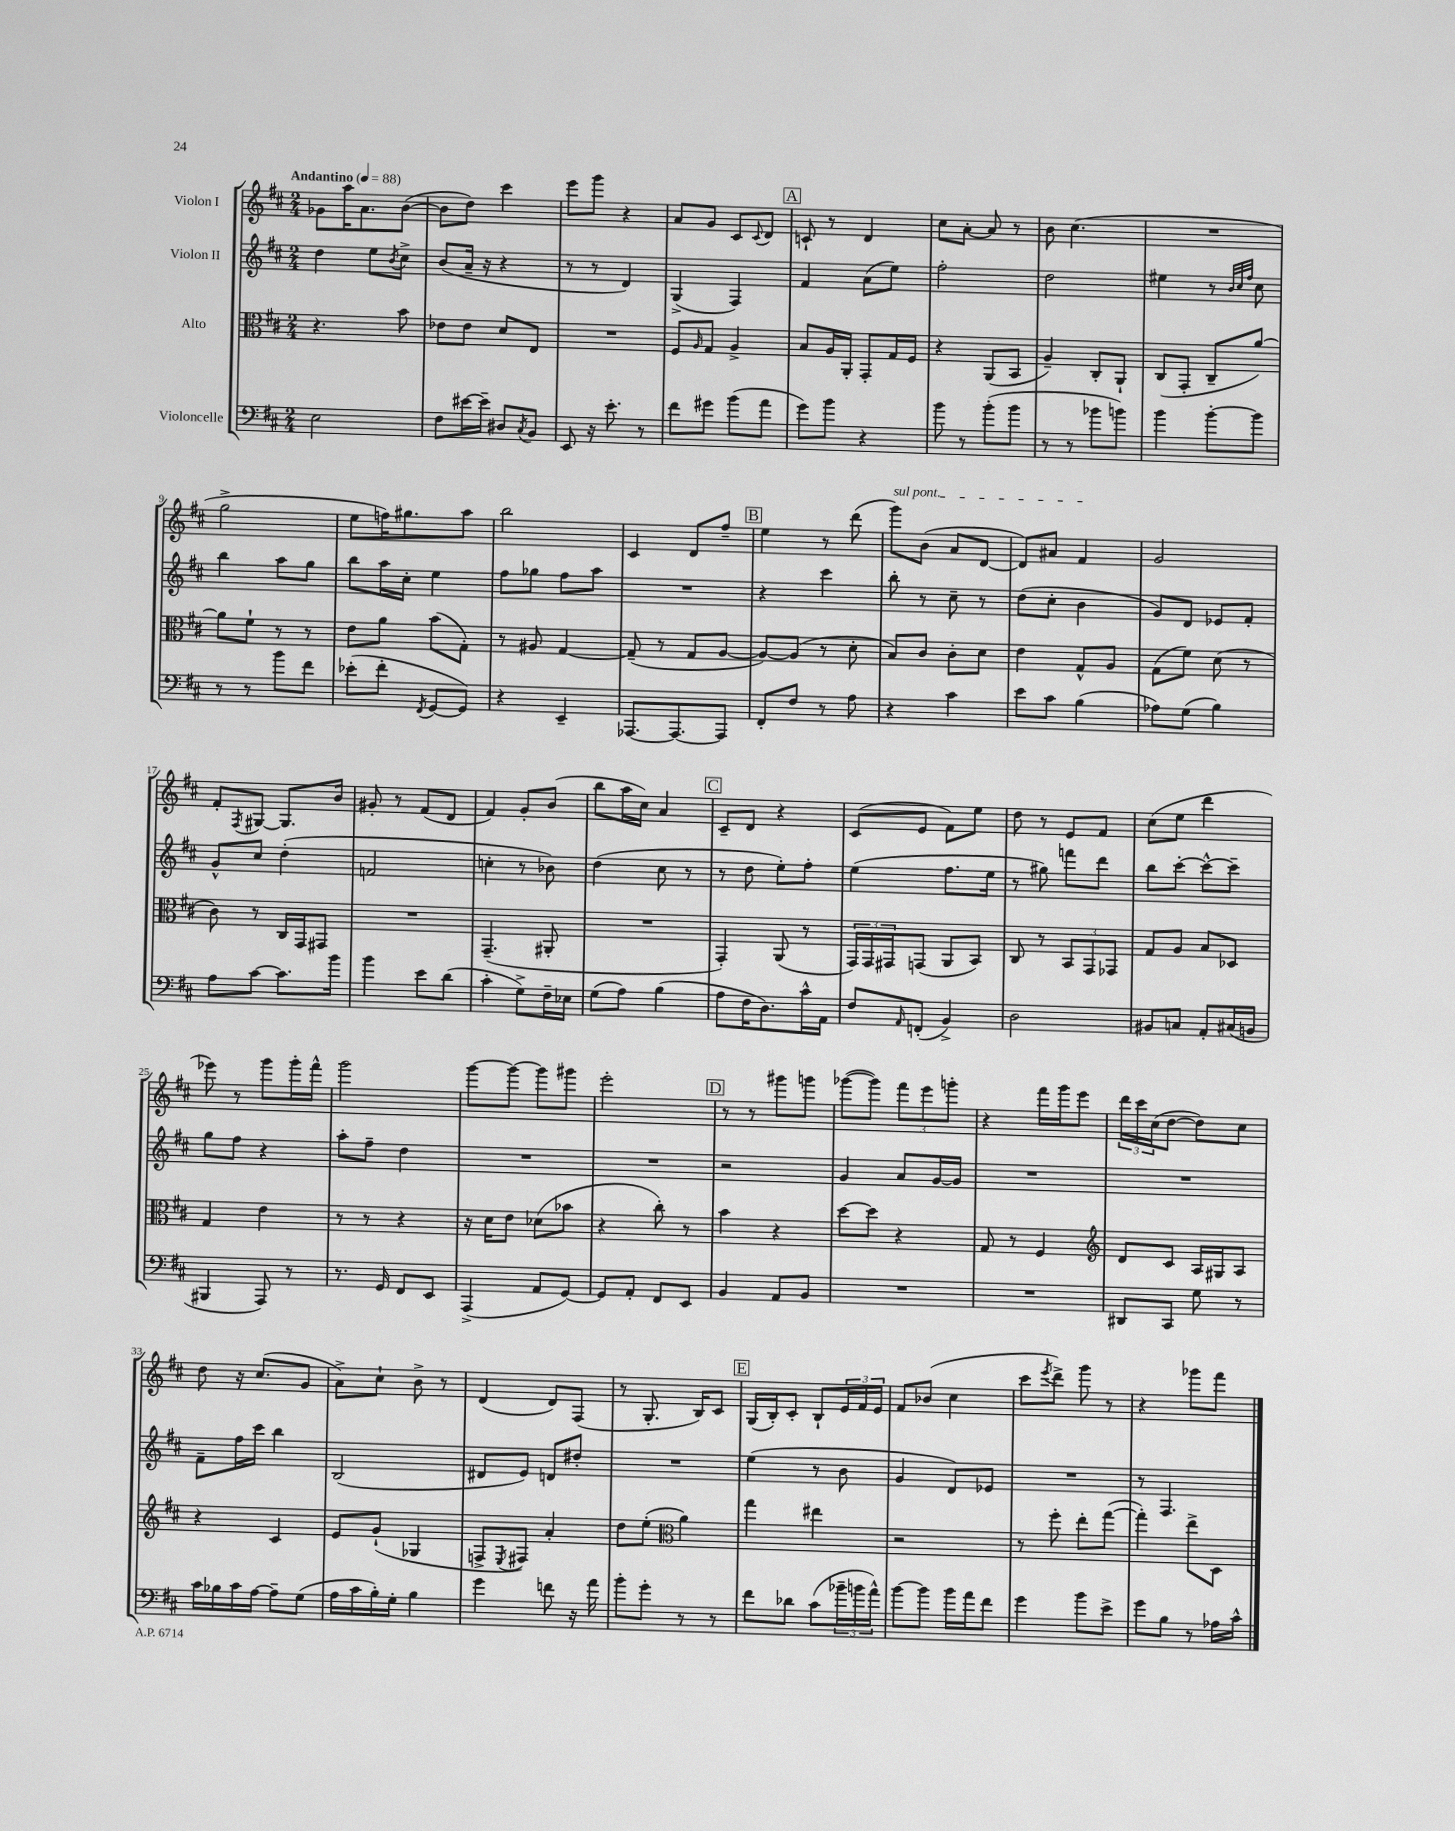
<<
\new StaffGroup <<
\new Staff = "s0" \with { instrumentName = "Violon I" } {
    \clef treble \key d \major \numericTimeSignature \time 2/4 \tempo "Andantino" 4 = 88
    ges'8 a''16 a'8. b'8~( |
    b'8 d''8) cis'''4 |
    e'''8 g'''8 r4 |
    a'8 g'8 cis'8 \appoggiatura { cis'8 } d'8 |
    \mark \markup { \box "A" } c'8-! r8 d'4 |
    cis''8 a'8~-. a'8 r8 |
    b'8 cis''4.( |
    R2 |
    g''2-> |
    e''8 f''16) gis''8. a''8 |
    b''2 |
    cis'4 d'8 fis''8-- |
    \mark \markup { \box "B" } e''4 r8 d'''8( |
    \once \override TextSpanner.bound-details.left.text = \markup { \italic "sul pont." } g'''8\startTextSpan) b'8( a'8 d'8~ |
    d'8) ais'8 fis'4\stopTextSpan |
    g'2 |
    fis'8-. \acciaccatura { fis8 } gis8~ gis8. b'16 |
    gis'8-. r8 fis'8( d'8 |
    fis'4) g'8-. b'8( |
    b''8 a''16 cis''16) a'4 |
    \mark \markup { \box "C" } cis'8-- d'8 r4 |
    cis'8( e'8 fis'8) e''8 |
    d''8 r8 e'8 fis'8 |
    cis''8( e''8 d'''4 |
    ees'''8) r8 g'''8 g'''16-. fis'''16-^ |
    g'''2 |
    g'''8~ g'''8~ g'''8 gis'''8 |
    e'''2-. |
    \mark \markup { \box "D" } r8 r8 gis'''8 g'''8 |
    ges'''8~( ges'''8) \tuplet 3/2 { fis'''8 e'''8 g'''8-. } |
    r4 fis'''16 g'''16 e'''8 |
    \tuplet 3/2 { d'''16 cis'''16 cis''16( } d''8~ d''8) cis''8 |
    d''8 r16 cis''8.( g'8 |
    a'8->) cis''8-! b'8-> r8 |
    d'4( d'8) fis8( |
    r8 g8.-. b16) cis'8 |
    \mark \markup { \box "E" } g16( b16-.) cis'8-. b8-! \tuplet 3/2 { e'16 fis'16 e'16 } |
    fis'8 bes'8( cis''4 |
    cis'''8 \acciaccatura { e'''8 } d'''8->) g'''8 r8 |
    r4 ges'''8 fis'''8 \bar "|." |
}
\new Staff = "s1" \with { instrumentName = "Violon II" } {
    \clef treble \key d \major \numericTimeSignature \time 2/4
    d''4 e''8 \acciaccatura { b'8 } cis''8-> |
    b'8( a'16-- r16 r4 |
    r8 r8 d'4) |
    g4->( fis4) |
    \mark \markup { \box "A" } fis'4 a'8( e''8) |
    fis''2-. |
    d''2 |
    eis''4 r8 \grace { b'32 cis''32 fis''32 } cis''8 |
    b''4 a''8 g''8 |
    b''8 a''16 cis''16-. e''4 |
    fis''8 ges''8 fis''8 a''8 |
    R2 |
    \mark \markup { \box "B" } r4 cis'''4 |
    b''8-. r8 cis''8-- r8 |
    d''8( cis''8-. b'4 |
    g'8) d'8 ees'8 fis'8-. |
    g'8-^ cis''8 d''4-.( |
    f'2 |
    c''4-. r8 bes'8) |
    d''4( cis''8 r8 |
    \mark \markup { \box "C" } r8 d''8 e''8-.) fis''8-. |
    e''4( fis''8. e''16 |
    r8 gis''8) f'''8 d'''8 |
    b''8 cis'''8~-. cis'''8~-^ cis'''8-- |
    g''8 fis''8 r4 |
    a''8-. fis''8-- d''4 |
    R2 |
    R2 |
    \mark \markup { \box "D" } r2 |
    g'4 a'8 g'16~ g'16 |
    R2 |
    R2 |
    fis'8-- fis''16 cis'''16 b''4 |
    b2( |
    dis'8 e'8) d'8 dis''8-. |
    R2 |
    \mark \markup { \box "E" } e''4( r8 b'8 |
    g'4 d'8) ees'8 |
    R2 |
    r8 fis4. \bar "|." |
}
\new Staff = "s2" \with { instrumentName = "Alto" } {
    \clef alto \key d \major \numericTimeSignature \time 2/4
    r4. b'8 |
    ees'8 ees'8 d'8 e8 |
    R2 |
    fis8 \grace { a16 } g8 a4-> |
    \mark \markup { \box "A" } b8 a16 a,16-. g,8-. g16 fis16 |
    r4 a,8( b,8 |
    a4--) cis8-. a,8-! |
    cis8( g,8-. cis8-- a'8~) |
    a'8 fis'8-! r8 r8 |
    e'8 a'8 b'8( g8-.) |
    r8 ais8 g4~ |
    g8--( r8 g8 a8~ |
    \mark \markup { \box "B" } a8~) a8( r8 d'8-. |
    b8) cis'8 cis'8-. d'8 |
    e'4 g8-^ a8 |
    g8( fis'8) d'8( r8 |
    cis'8) r8 cis16 g,16 gis,8 |
    R2 |
    g,4.--( ais,8-. |
    R2 |
    \mark \markup { \box "C" } g,4-.) a,8( r8 |
    \tuplet 3/2 { g,16) g,16 gis,16 } g,8( a,8 b,8) |
    cis8 r8 \tuplet 3/2 { b,8 g,8 ges,8 } |
    g8 a8 b8 des8 |
    g4 e'4 |
    r8 r8 r4 |
    r16 d'16 e'8 des'8( bes'8 |
    r4 cis''8-.) r8 |
    \mark \markup { \box "D" } b'4 r4 |
    d''8~ d''8 r4 |
    g8 r8 fis4 |
    \clef treble d'8 cis'8 a16 gis16 a8 |
    r4 cis'4 |
    e'8 g'8-!( ges4 |
    f8-> \acciaccatura { e8 } fis8) a'4-. |
    d''8 e''8-.( \clef alto a'4) |
    \mark \markup { \box "E" } g''4 eis''4 |
    r2 |
    r8 fis''8-. e''8-. g''8~( |
    g''4-.) e''8-> d8 \bar "|." |
}
\new Staff = "s3" \with { instrumentName = "Violoncelle" } {
    \clef bass \key d \major \numericTimeSignature \time 2/4
    e2 |
    fis8 eis'16~ eis'16-- dis8 \acciaccatura { cis8 } b,8 |
    e,8 r16 e'8.-. r8 |
    fis'8 gis'8 b'8( a'8 |
    \mark \markup { \box "A" } g'8) b'8 r4 |
    b'8 r8 b'8-.( b'8 |
    r8 r8 bes'8 b'8) |
    b'4 b'8~-. b'8 |
    r8 r8 b'8 fis'8 |
    ees'8-.( fis'8-. \acciaccatura { fis,8 } g,8~ g,8) |
    r4 e,4-- |
    aes,,8.~ aes,,8.~ aes,,8 |
    \mark \markup { \box "B" } fis,8-. fis8 r8 a8 |
    r4 cis'4 |
    e'8 cis'8 b4( |
    aes8) g8( b4) |
    a8 cis'8~ cis'8. b'16 |
    b'4 e'8 d'8( |
    cis'4-. g8->) fis16-- ees16 |
    g8( a8) b4( |
    \mark \markup { \box "C" } a8 fis16 d8.) cis'16-^ a,16 |
    fis8 \grace { a,16 } f,8-.( b,4->) |
    d2 |
    bis,8 c8 a,8-. cis16( b,16 |
    bis,,4 a,,8) r8 |
    r8. g,16 fis,8 e,8 |
    a,,4->( a,8 g,8~) |
    g,8 a,8-. fis,8 e,8 |
    \mark \markup { \box "D" } b,4 a,8 b,8 |
    R2 |
    R2 |
    dis,8 cis,8 g8 r8 |
    cis'16 bes16 cis'16 a16~ a8-- g8( |
    a16 cis'16 b16-.) g16-. b4 |
    g'4 f'8 r16 a'16 |
    b'8-. g'8-. r8 r8 |
    \mark \markup { \box "E" } fis'8 des'8 cis'8( \tuplet 3/2 { bes'16-- b'16 a'16-^) } |
    b'8~ b'8 b'16 a'16 fis'8 |
    g'4 b'8 e'8-> |
    g'8 b8 r8 aes16 cis'16-^ \bar "|." |
}
>>
>>
